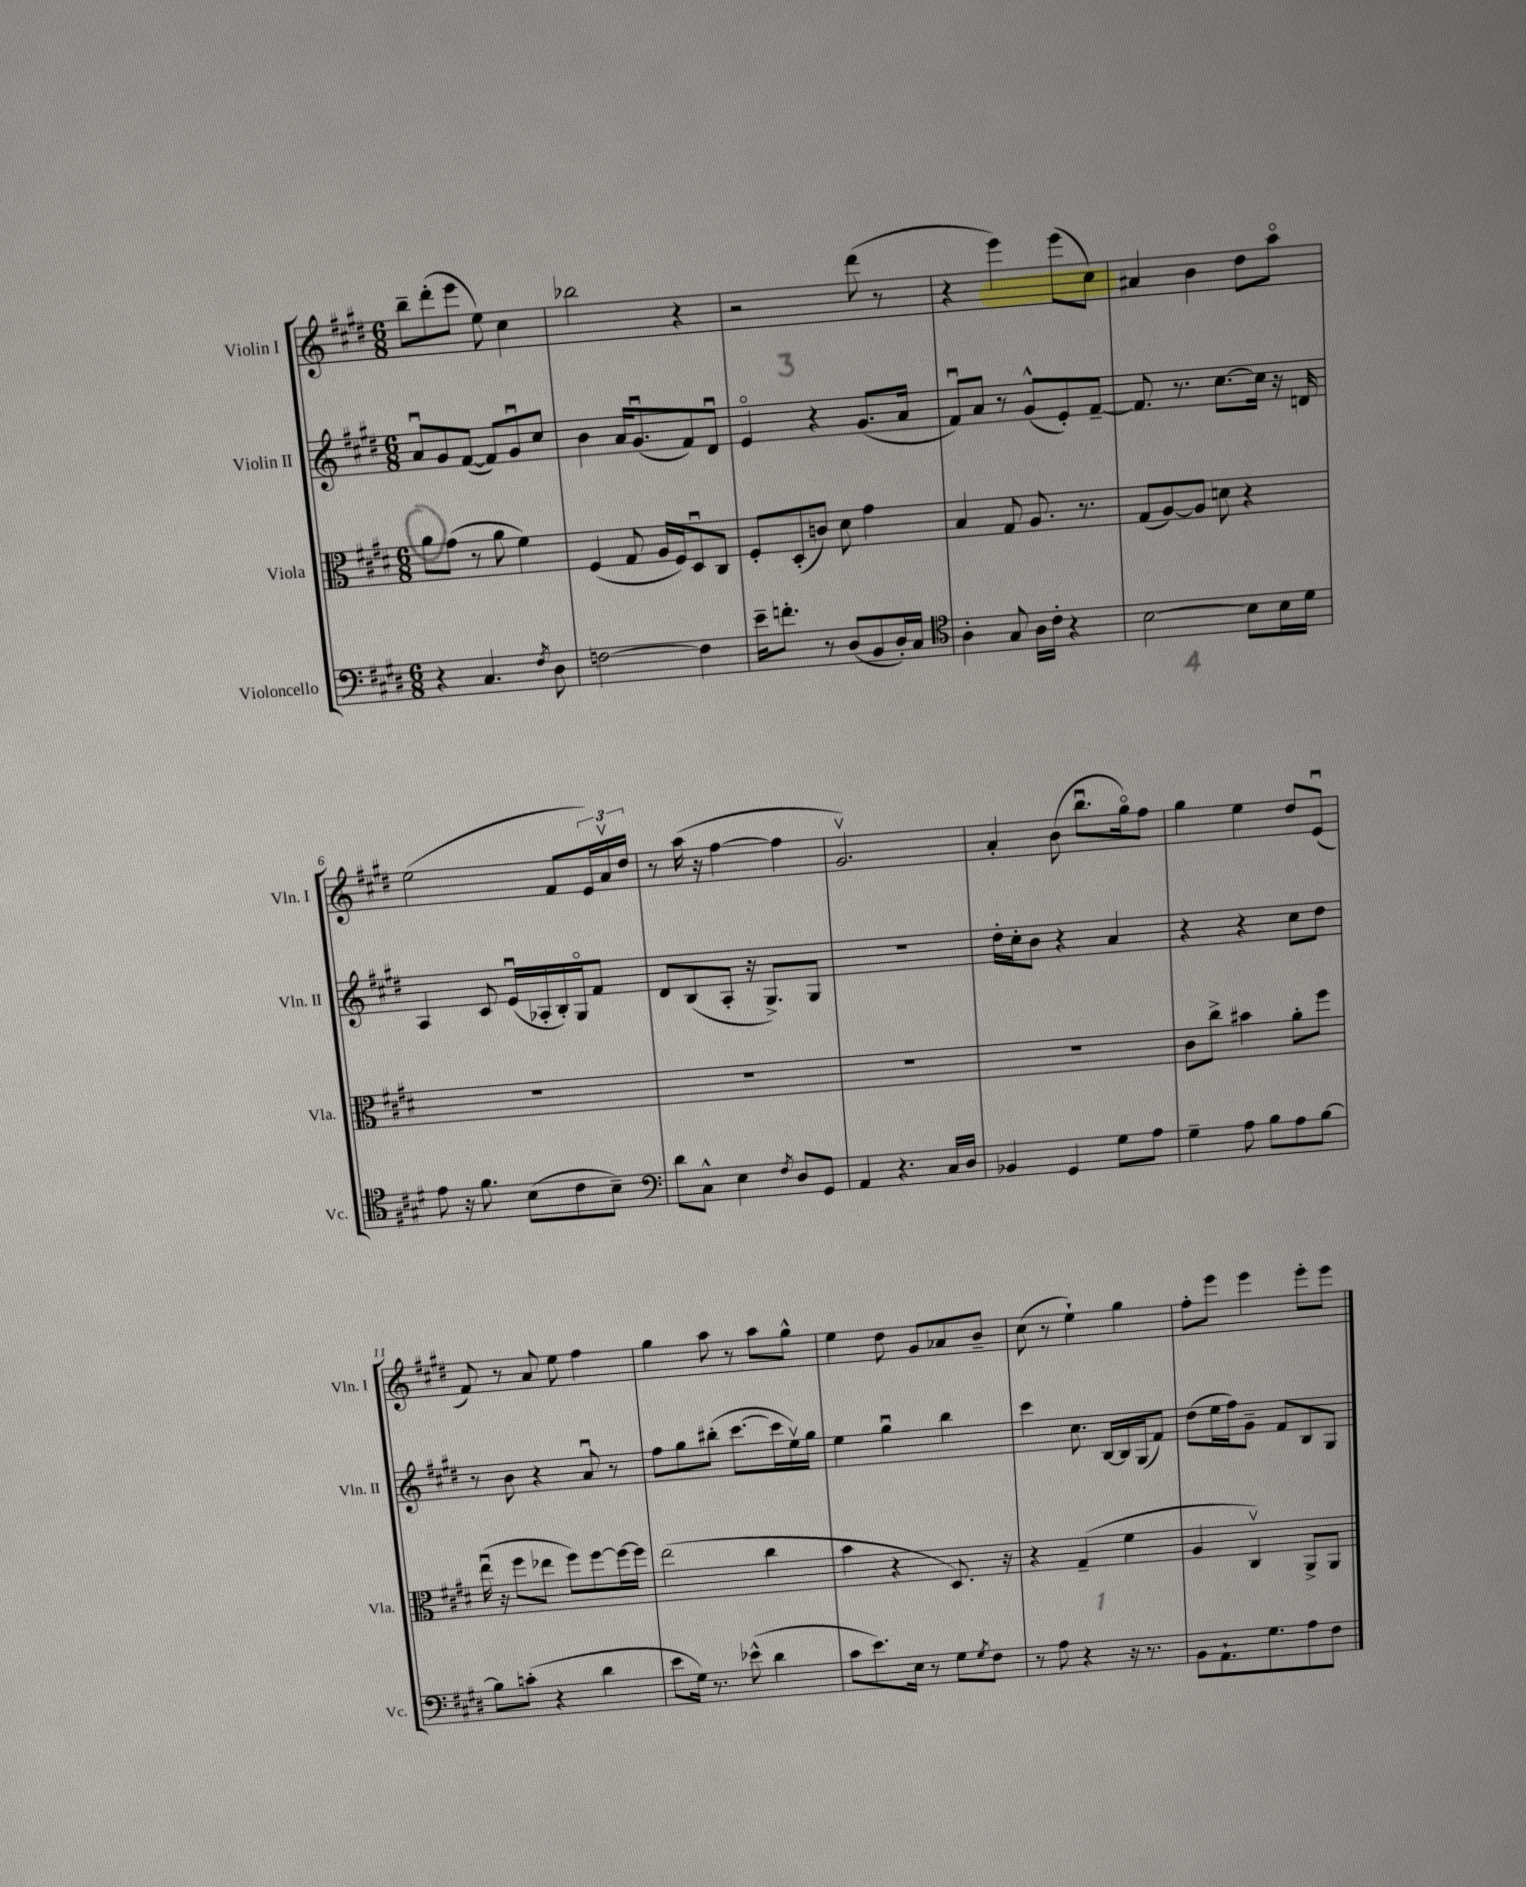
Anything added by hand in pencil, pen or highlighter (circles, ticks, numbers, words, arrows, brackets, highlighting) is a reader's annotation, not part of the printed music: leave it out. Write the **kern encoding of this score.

**kern	**kern	**kern	**kern
*part4	*part3	*part2	*part1
*staff4	*staff3	*staff2	*staff1
*I"Violoncello	*I"Viola	*I"Violin II	*I"Violin I
*I'Vc.	*I'Vla.	*I'Vln. II	*I'Vln. I
*clefF4	*clefC3	*clefG2	*clefG2
*k[f#c#g#d#]	*k[f#c#g#d#]	*k[f#c#g#d#]	*k[f#c#g#d#]
*M6/8	*M6/8	*M6/8	*M6/8
=1	=1	=1	=1
4r	8a\L	8au/L	8bb~\L
.	(8g#\J	8g#/	(8ddd#'\
4.C#/	8r	([8f#/J	8eee\J
.	8a\	8f#/L])	8ee\)
.	4f#\)	8g#u/	4cc#\
8qF#/	.	.	.
8D#\	.	8cc#/J	.
=2	=2	=2	=2
[2Fn\	(4F#/	4b\	2bb-X\
.	8G#/	16a/KL	.
.	.	(8.g#u/	.
.	16A/LL	.	.
.	16F#/J)	.	.
4F\]	8D#u/	8f#/)	4r
.	8C#/J	8d#u/J	.
=3	=3	=3	=3
16e~\KL	8F#'/L	4e/	2r
8.fn'\J	.	.	.
.	(8D#'/	.	.
8r	8cn/J)	4r	.
(8D#/L	8d#\	.	.
8BB/	4g#\	(8.g#/L	(8ddd#\
16D#'/L)	.	.	8r
16C#/JJ	.	16a/Jk	.
=4	=4	=4	=4
*clefC4	*	*	*
4A'\	4B/	8f#u/L)	4r
.	.	8a/J	.
8G#/	8G#/	8r	4eee\)
16A\LL	8.A/	(8g#^^/L	.
16c#'\JJ	.	.	.
4r	.	8e'/)	(8eee\L
.	8.r	.	.
.	.	[8f#~/J	8cc#\J)
=5	=5	=5	=5
[2B\	(8G#/L	8.f#/]	4a#X/
.	[8A/)	.	.
.	.	8.r	.
.	8A/J]	.	4b\
.	8dn\	[8.cc#\L	.
8B\L]	4r	.	8dd#\L
.	.	16cc#\Jk]	.
16B\L	.	16r	8aa\J
16d#\JJ	.	16dn/	.
!!LO:LB:g=z
=6	=6	=6	=6
8e\	2.r	4A/	(2ee\
16r	.	.	.
8.f#\	.	.	.
.	.	8c#/	.
(8B\L	.	(16eu/LL	.
.	.	16A-X'/	.
8c#\	.	16B'/)	8f#/L
.	.	16G#/J	.
8B~\J)	.	8f#/J	24e/L)
.	.	.	24av/
.	.	.	24dd#/JJ
=7	=7	=7	=7
*clefF4	*	*	*
8d#\L	2.r	8d#/L	8r
8C#^^\J	.	(8B/	(16aa\
.	.	.	16r
4E\	.	8A'/J	[4ff#\
.	.	16r	.
.	.	8.G#^/L)	.
8qF#/	.	.	.
8D#/L	.	.	4ff#\]
8GG#/J	.	8G#/J	.
=8	=8	=8	=8
4AA/	2.r	2.r	2.g#v/)
4.r	.	.	.
16C#/LL	.	.	.
16D#/JJ	.	.	.
=9	=9	=9	=9
4BB-X/	2.r	16dd#'\LL	4a'/
.	.	16cc#'\J	.
.	.	8b\J	.
4GG#/	.	4r	(8b\
.	.	.	8.bbu\L
8G#\L	.	4a/	.
.	.	.	16gg#\k)
8A\J	.	.	8ff#\J
=10	=10	=10	=10
4G#~\	8c#\L	4r	4gg#\
.	8cc#^\J	.	.
8A\	4b#X\	4r	4ee\
8B\L	.	.	.
8A\	8a'\L	8cc#\L	8dd#/L
[8B\J	8ff#\J	8dd#\J	(8eu/J
!!LO:LB:g=z
=11	=11	=11	=11
8B\L]	(16eeu\	8r	8f#/)
.	16r	.	.
(8cn'\J	8ff#\L	8b\	8r
4r	8ee-X\J	4r	8a/
.	8ff#\L)	.	8ee\
4d#\	[8ff#\	8au/	4ff#\
.	16ff#\L_	8r	.
.	16ff#\JJ]	.	.
=12	=12	=12	=12
8e\L	(2ee\	8ff#\L	4gg#\
16G#\Jk)	.	8gg#\	.
8.r	.	.	.
.	.	(8bb#X'\J	8aa\
(8e-X^^\	.	[8.ccc#\L	8r
4d#\	4cc#\	.	8aa\L
.	.	16ccc#\L]	.
.	.	16eev\)	8gg#^^\J
.	.	16gg#\JJ	.
=13	=13	=13	=13
8c#\L	4b\	4ee\	4ee\
8.e\)	.	.	.
.	4r	4gg#u\	8dd#\
16E\Jk	.	.	.
8r	.	.	8g#/L
8G#\L	8.D#/)	4bb\	8a-X/
8qG#/	.	.	.
8F#\J	.	.	8b~/J
.	16r	.	.
=14	=14	=14	=14
8r	4r	4ccc#\	(8cc#\
8A\	.	.	8r
4r	(4G#~/	8.cc#\	4ee`\)
.	.	[16B/LL	.
16r	4f#\	16B/]	4gg#\
8.r	.	(16G#/J	.
.	.	8f#/J)	.
=15	=15	=15	=15
8BB\L	4A/	(8dd#\L	8ff#'\L
8.AA`\	.	16ee\L	8eee\J
.	.	16ff#\J)	.
.	4C#v/)	8g#~\J	4eee\
8.G#\	.	.	.
.	.	8f#/L	.
8A\	8AA^/L	8B/	8eee'\L
8F#\J	8AA/J	8G#/J	8eee\J
==	==	==	==
*-	*-	*-	*-
